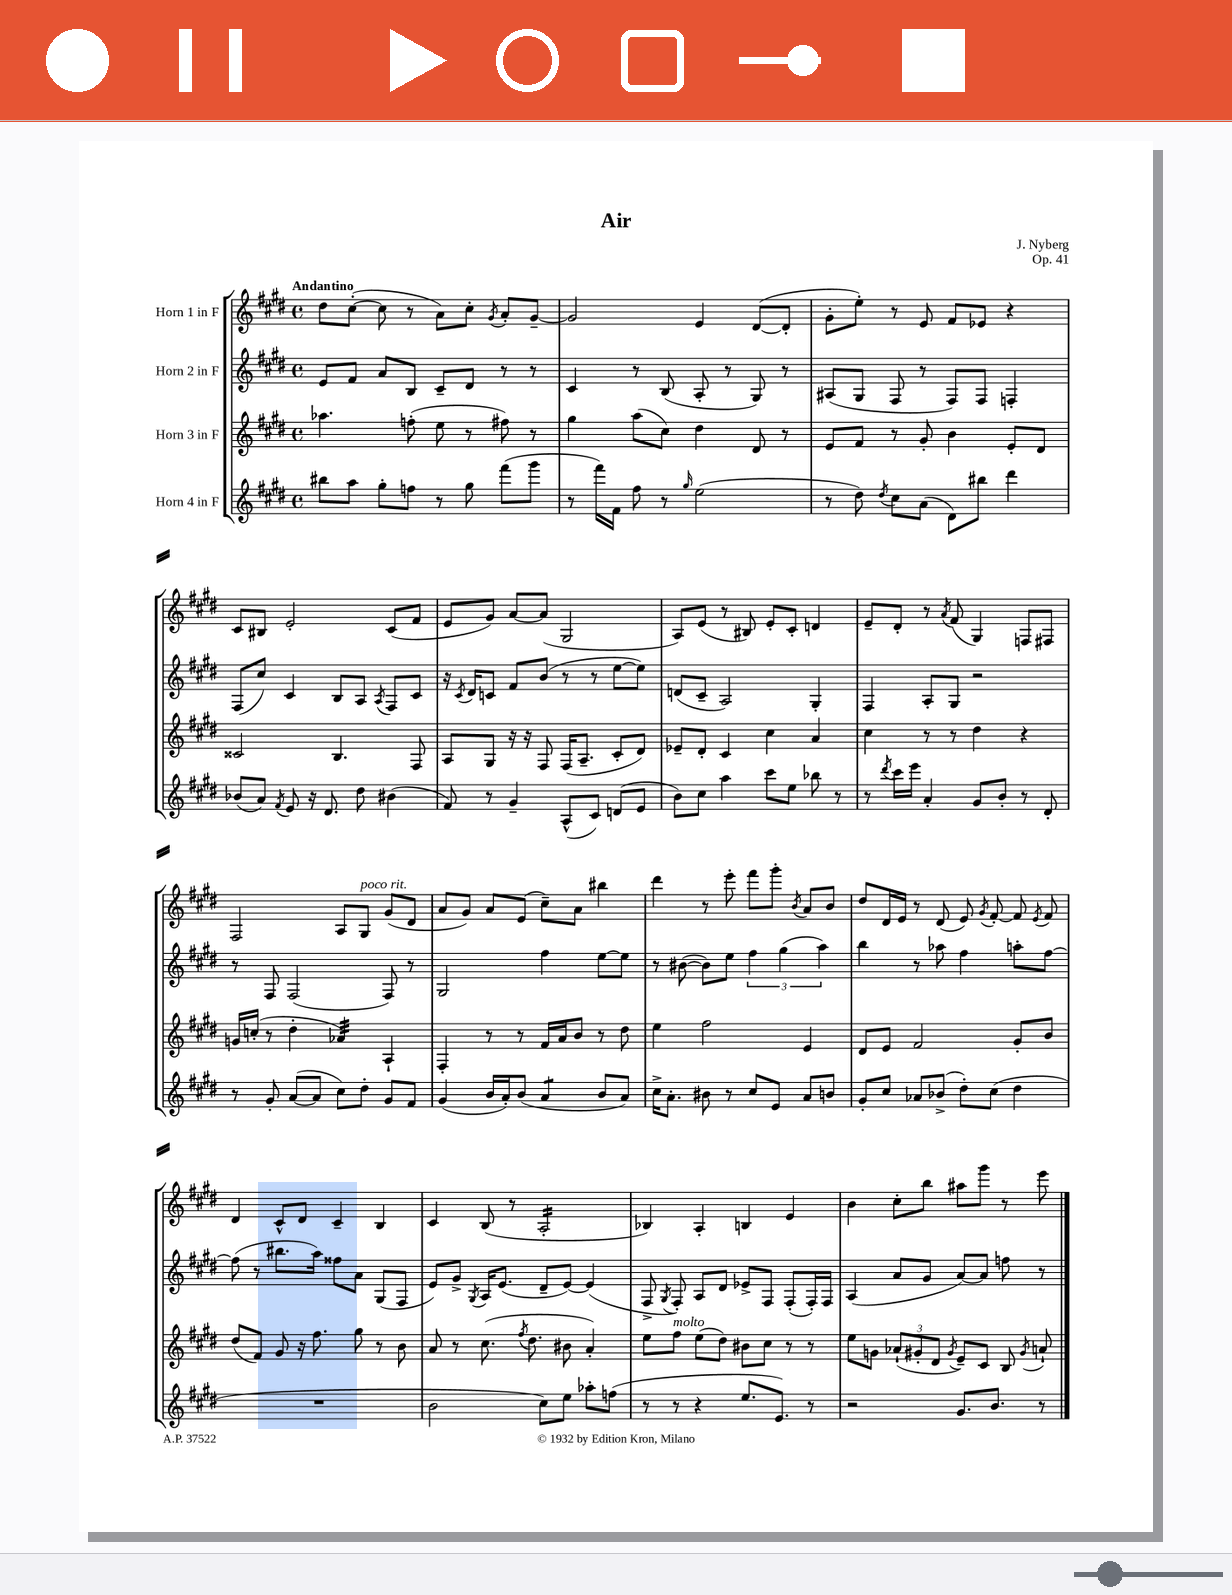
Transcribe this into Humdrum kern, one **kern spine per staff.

**kern	**kern	**kern	**kern
*staff4	*staff3	*staff2	*staff1
*clefG2	*clefG2	*clefG2	*clefG2
*k[f#c#g#d#]	*k[f#c#g#d#]	*k[f#c#g#d#]	*k[f#c#g#d#]
*M4/4	*M4/4	*M4/4	*M4/4
*met(c)	*met(c)	*met(c)	*met(c)
8bb#\L	4.aa-\	8e/L	8dd#\L
8aa\J	.	8f#/J	([8cc#'\J
8gg#'\L	.	8a/L	8cc#\]
8ff\J	(8ff'\	8B/J	8r
8r	8ee\	8c#~/L	8a\L)
8gg#\	8r	8d#/J	8cc#'\J
.	.	.	8qg#/
(8fff#\L	8ff#\)	8r	8a'/L
8ggg#\J	8r	8r	[8g#~/J
=	=	=	=
8r	4gg#\	4c#/	2g#/]
16fff#\LL)	.	.	.
16f#\JJ	.	.	.
8ff#\	(8aa\L	8r	.
8r	8cc#\J)	(8B/	.
16qqgg#/	.	.	.
(2ee\	4dd#\	8A'/	4e/
.	.	8r	.
.	8d#/	8G#/)	([8d#/L
.	8r	8r	8d#'/]J
=	=	=	=
8r	8e/L	(8A#/L	8g#'\L
8dd#\)	8f#/J	8G#/J	8ee'\J)
8qdd#/	.	.	.
8cc#\L	8r	8F#/	8r
(8a\J	8g#'/	8r	8e/
8d#\L)	4b\	8F#/L)	8f#/L
8bb#\J	.	8F#/J	8e-/J
4ddd#\	8e'/L	4F'/	4r
.	8d#/J	.	.
=	=	=	=
(8b-/L	2c##/	(8F#/L	8c#/L
8a/J)	.	8cc#/J)	8B#/J
8qf#/	.	.	.
8e/	.	4c#/	2e'/
16r	.	.	.
8.d#/	.	.	.
.	4.B/	8B/L	.
8dd#\	.	8A/J	.
.	.	8qA/	.
(4b#\	.	8F#/L	(8c#/L
.	8F#/	8c#/J	8f#/J
=	=	=	=
8f#/)	8A/L	16r	8e/L
.	.	8qc#/	.
.	.	16d#/LK	.
8r	8G#/J	8c/J	8g#/J)
4g#~/	16r	8f#/L	[8a/L
.	16r	.	.
.	8F#/	(8b/J	(8a/]J
(8A^^/L	(16F#/LK	8r	2G#/
.	8.A~/J	.	.
8c#/J)	.	8r	.
(8d/L	8c#'/L	[8ee\L	.
8e/J	8d#/J)	8ee\]J)	.
=	=	=	=
8b\L)	8e-~/L	(8d/L	8A/L)
8cc#\J	8d#'/J	8c#~/J	(8e/J
4aa\	4c#/	2A/)	8r
.	.	.	8B#/)
8ccc#\L	4cc#\	.	8e'/L
8ee\J	.	.	8c#'/J
8bb-\	4a/	4G#'/	4d/
8r	.	.	.
=	=	=	=
8r	4cc#\	4F#/	8e~/L
8qddd#/	.	.	.
16ccc#\LL	.	.	8d#'/J
16eee\JJ	.	.	.
4a'/	8r	8A'/L	8r
.	.	.	8qa/
.	8r	8G#/J	(8f#/
8g#/L	4dd#\	2r	4G#/)
8b'/J	.	.	.
8r	4r	.	8F/L
8d#'/	.	.	8F#/J
=	=	=	=
8r	16g/LL	8r	2F#/
.	(16cc'/JJ	.	.
8g#'/	8r	8F#/	.
([8a/L	4dd#'\	(2F#/	.
8a/]J	.	.	.
8cc#\L)	4a-/)	.	8A/L
8dd#'\J	.	.	8G#/J
8g#/L	4A`/	8F#/)	(8g#/L
8f#/J	.	8r	8d#/J
=	=	=	=
(4g#/	4F#'/	2G#/	8a/L
.	.	.	8g#/J)
16b/LL	8r	.	8a/L
16a'/J)	.	.	.
(8b/J	8r	.	(8e/J
4a/	16f#/LL	4ff#\	8cc#~\L)
.	16a/J	.	.
.	8b/J	.	8a\J
8b/L	8r	[8ee\L	4bb#\
8a/J)	8dd#\	8ee\]J	.
=	=	=	=
16cc#^\LK	4ee\	8r	4ddd#\
8.a'\J	.	.	.
.	.	([8b#\	.
8b#\	2ff#\	8b#\]L)	8r
8r	.	8ee\J	8eee'\
8cc#/L	.	6ff#\	8fff#\L
8e/J	.	.	8ggg#'\J
.	.	(6gg#\	.
.	.	.	8qb/
8a/L	4e/	.	8a/L
.	.	6aa\)	.
8b/J	.	.	8b/J
=	=	=	=
8g#'/L	8d#/L	4bb\	8dd#/L
8cc#/J	8e/J	.	16d#/L
.	.	.	16e/JJ
8a-/L	2f#/	8r	8r
(8b-^/J	.	8aa-\	(8d#/
8dd#'\L)	.	4ff#\	8e/)
.	.	.	8qg#/
(8cc#\J	.	.	[8f#'/
4dd#\	8g#'/L	8aa'\L	8f#/]
.	.	.	8qe/
.	8b/J	[8ff#\J	8f#/
=	=	=	=
1r	(8dd#/L	(8ff#\]	4d#/
.	8f#/J)	8r	.
.	8g#/	8.bb#\L	8c#^^/L
.	16r	.	8d#/J
.	8.ff#\	16aa\Jk)	.
.	.	8ff##\L	4c#~/
.	8gg#\	8a\J	.
.	8r	(8G#/L	4B/
.	8b\	8F#/J	.
=	=	=	=
2b\	8a/	8e/L)	4c#/
.	8r	8g#^/J	.
.	.	8qG#/	.
.	(8.cc#\	16A/LK	(8B/
.	.	(8.e/J	.
.	.	.	8r
.	8qff#/	.	.
.	8.dd#\	.	.
8cc#\L)	.	8d#~/L	2A'/
8ee\J	8b#\	[8e/J)	.
8aa-'\L	4a'/)	(4e/]	.
(8ff\J	.	.	.
=	=	=	=
8r	8ee\L	8F#^/	4B-/)
.	.	8qG#/	.
8r	8ff#\J	8F#'/)	.
4r	(8ee\L	8A/L	4A'/
.	8dd#\J)	8d#/J	.
8.ee/L	8b#\L	8e-^/L	4B/
.	8cc#\J	8F#/J	.
8.e/J)	.	.	.
.	8r	(8F#'/L	4e/
8r	8r	16F#'/L)	.
.	.	16F#/JJ	.
=	=	=	=
2r	8ee\L	(4A/	4b\
.	8g\J	.	.
.	(12a-`/L	8a/L	8cc#'\L
.	12g#'/	.	.
.	.	8g#/J	8bb\J
.	12d#/J	.	.
.	8qg#/	.	.
8.g#/L	8e~/L)	[8a/L)	8aa#\L
.	8c#/J	8a/]J	8ggg#\J
8.b/J	.	.	.
.	8B/	8ff\	8r
.	8qg#/	.	.
8r	8a`/	8r	8eee\
==	==	==	==
*-	*-	*-	*-
